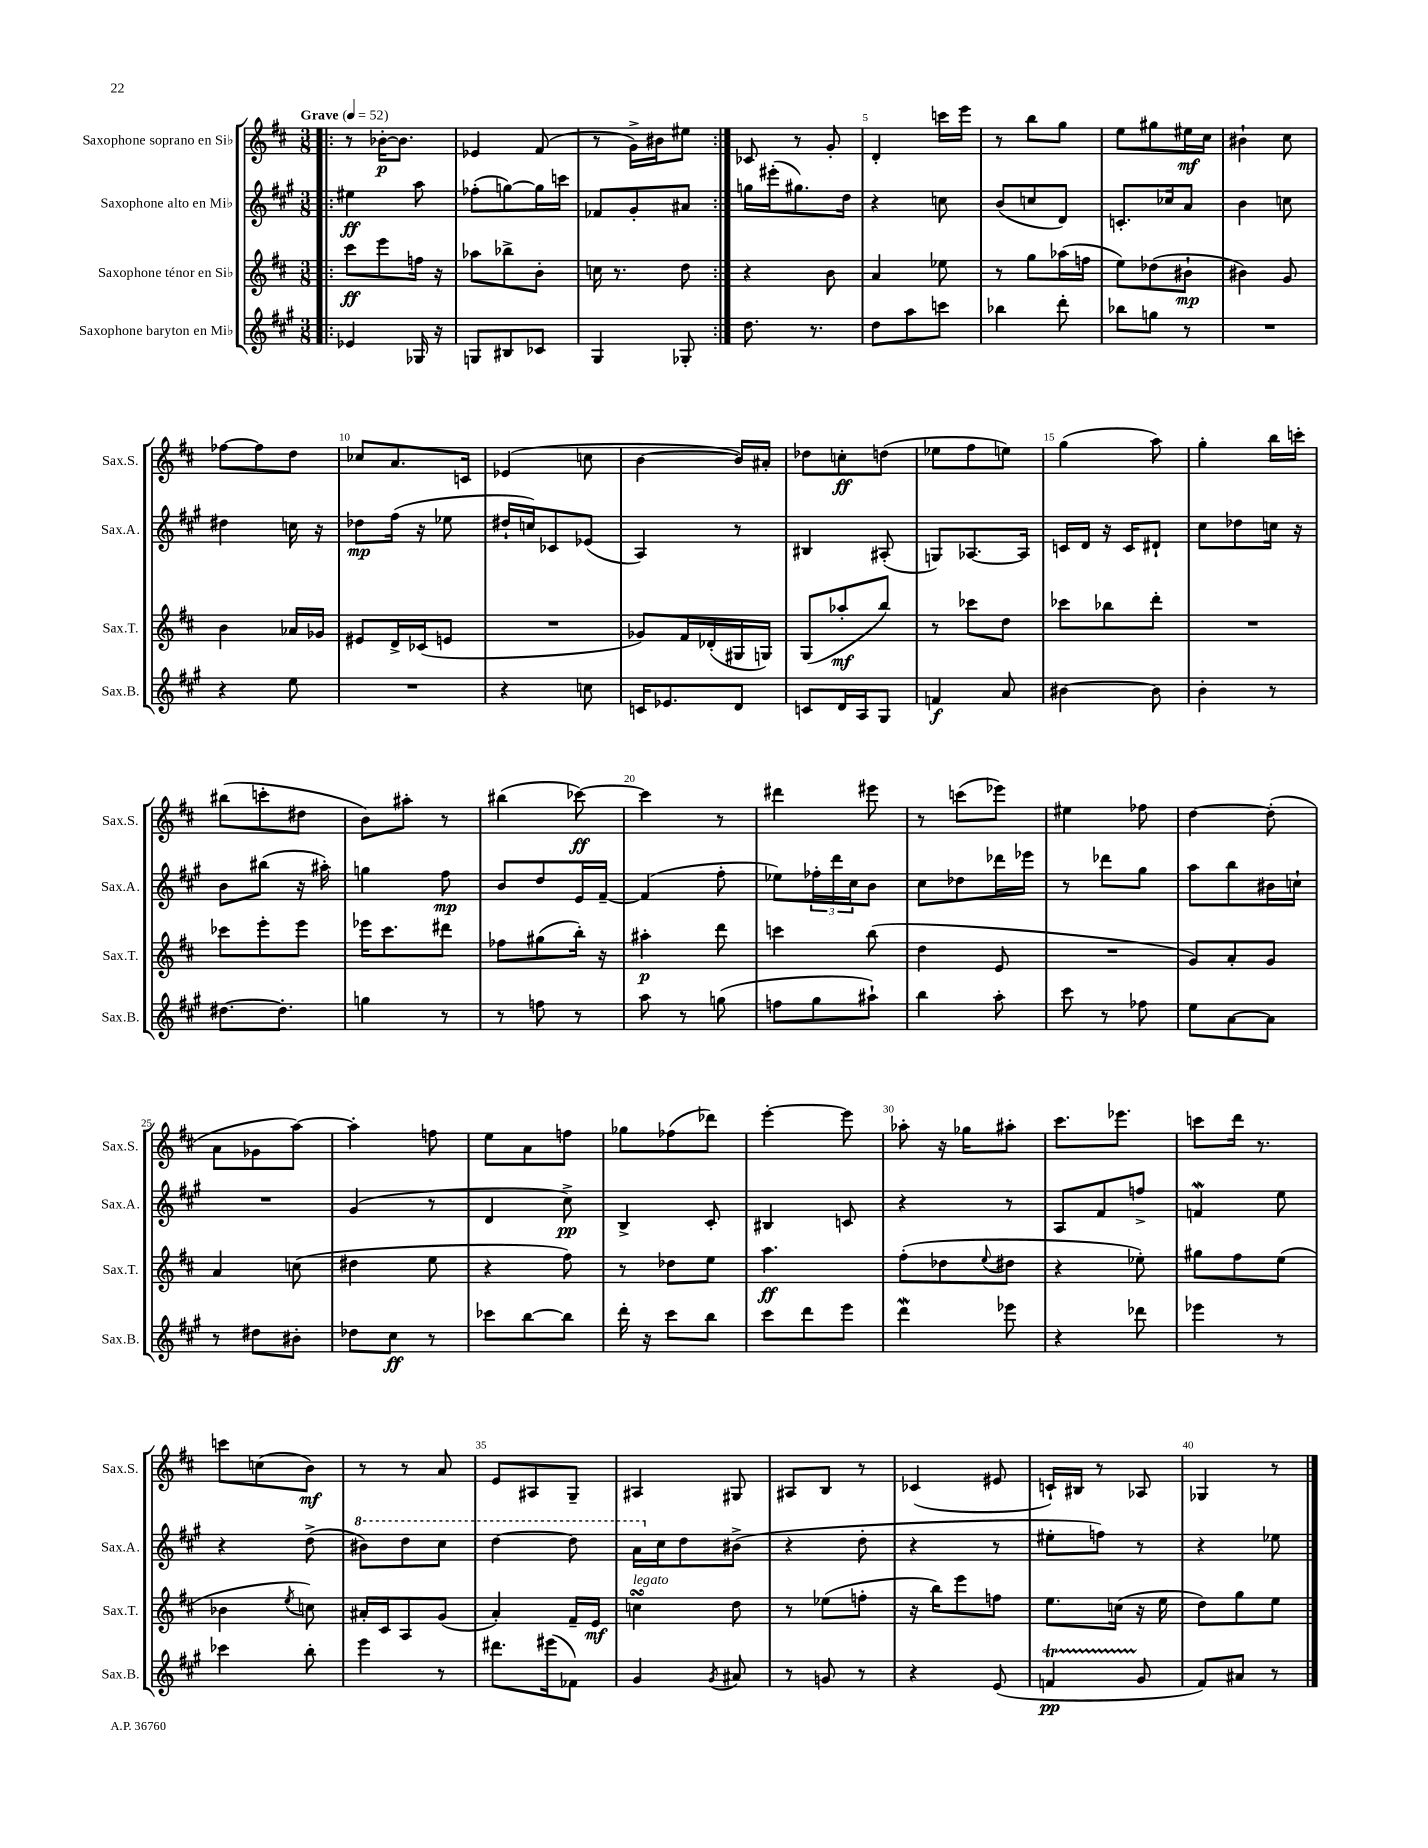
<<
\new StaffGroup <<
\new Staff = "s0" \with { instrumentName = "Saxophone soprano en Sib" shortInstrumentName = "Sax.S." } {
    \clef treble \key d \major \numericTimeSignature \time 3/8 \tempo "Grave" 4 = 52
    \repeat volta 2 { \bar ".|:" r8 bes'16~-.\p bes'8. |
    ees'4 fis'8( |
    r8 g'16->) bis'16 eis''8 | }
    ces'8 r8 g'8-. |
    d'4-. c'''16 e'''16 |
    r8 b''8 g''8 |
    e''8 gis''8 eis''16\mf cis''16 |
    bis'4-! cis''8 |
    fes''8~ fes''8 d''8 |
    ces''8 a'8. c'16 |
    ees'4( c''8 |
    b'4~ b'16) ais'16-. |
    des''8 c''8-.\ff d''8( |
    ees''8 fis''8 e''8) |
    g''4( a''8) |
    g''4-. b''16 c'''16-. |
    bis''8( c'''8-. dis''8 |
    b'8) ais''8-. r8 |
    bis''4( ces'''8~\ff) |
    ces'''4 r8 |
    dis'''4 eis'''8 |
    r8 c'''8( ees'''8) |
    eis''4 fes''8 |
    d''4~ d''8-.( |
    a'8 ges'8 a''8~) |
    a''4-. f''8 |
    e''8 a'8 f''8 |
    ges''8 fes''8( des'''8) |
    e'''4~-. e'''8 |
    aes''8-. r16 ges''16 ais''8-. |
    cis'''8. ees'''8. |
    c'''8 d'''16 r8. |
    c'''8 c''8( b'8\mf) |
    r8 r8 a'8 |
    e'8 ais8 g8-- |
    ais4 gis8 |
    ais8 b8 r8 |
    ces'4( eis'8 |
    c'16-!) bis16 r8 aes8 |
    ges4 r8 \bar "|." |
}
\new Staff = "s1" \with { instrumentName = "Saxophone alto en Mib" shortInstrumentName = "Sax.A." } {
    \clef treble \key a \major \numericTimeSignature \time 3/8
    \repeat volta 2 { \bar ".|:" eis''4\ff a''8 |
    fes''8-.( g''8~) g''16 c'''16 |
    fes'8 gis'8-. ais'8 | }
    g''16 eis'''16-.( gis''8.) d''16 |
    r4 c''8 |
    b'8( c''8 d'8) |
    c'8.-. ces''16 a'8 |
    b'4 c''8 |
    dis''4 c''16 r16 |
    des''8\mp fis''16( r16 ees''8 |
    dis''16-! c''16) ces'8 ees'8( |
    a4) r8 |
    bis4 ais8-.( |
    g8) aes8.~ aes16 |
    c'16 d'16 r16 c'16 dis'8-! |
    cis''8 des''8 c''16 r16 |
    b'8 bis''8( r16 ais''16-.) |
    g''4 fis''8\mp |
    b'8 d''8 e'16 fis'16~-- |
    fis'4( fis''8-. |
    ees''8) \tuplet 3/2 { fes''16-. d'''16 cis''16 } b'8 |
    cis''8 des''8 des'''16 ees'''16 |
    r8 des'''8 gis''8 |
    a''8 b''8 bis'16 c''16-! |
    R4. |
    gis'4( r8 |
    d'4 cis''8->\pp) |
    b4-> cis'8-. |
    bis4 c'8 |
    r4 r8 |
    a8 fis'8 f''8-> |
    f'4\mordent e''8 |
    r4 d''8->( |
    \ottava #1 bis''8) d'''8 cis'''8 |
    d'''4~ d'''8 |
    a''16 \ottava #0 cis''16 d''8 bis'8->( |
    r4 d''8-. |
    r4 r8 |
    eis''8-. f''8) r8 |
    r4 ees''8 \bar "|." |
}
\new Staff = "s2" \with { instrumentName = "Saxophone ténor en Sib" shortInstrumentName = "Sax.T." } {
    \clef treble \key d \major \numericTimeSignature \time 3/8
    \repeat volta 2 { \bar ".|:" cis'''8\ff e'''8 f''16 r16 |
    aes''8 bes''8-> b'8-. |
    c''16 r8. d''8 | }
    r4 b'8 |
    a'4 ees''8 |
    r8 g''8 aes''16( f''16 |
    e''8) des''8( bis'8-!\mp |
    bis'4) g'8 |
    b'4 aes'16 ges'16 |
    eis'8 d'16-> ces'16( e'8 |
    R4. |
    ges'8) fis'16 des'16-.( gis16 g16) |
    g8( aes''8-.\mf b''8) |
    r8 ces'''8 d''8 |
    ces'''8 bes''8 d'''8-. |
    R4. |
    ces'''8 e'''8-. e'''8 |
    ees'''16 cis'''8. dis'''8 |
    fes''8 gis''8( b''16-.) r16 |
    ais''4-.\p d'''8 |
    c'''4 b''8( |
    d''4 e'8 |
    R4. |
    g'8) a'8-. g'8 |
    a'4 c''8( |
    dis''4 e''8 |
    r4 fis''8) |
    r8 des''8 e''8 |
    a''4.\ff |
    fis''8-.( des''8 \appoggiatura { e''8 } dis''8 |
    r4 ees''8-.) |
    gis''8 fis''8 e''8( |
    bes'4 \acciaccatura { e''8 } c''8) |
    ais'16-. cis'16 a8 g'8( |
    a'4-.) fis'16-- e'16\mf |
    c''4\turn^\markup { \italic "legato" } d''8 |
    r8 ees''8( f''8-. |
    r16 b''16) e'''8 f''8 |
    e''8. c''16( r16 e''16 |
    d''8) g''8 e''8 \bar "|." |
}
\new Staff = "s3" \with { instrumentName = "Saxophone baryton en Mib" shortInstrumentName = "Sax.B." } {
    \clef treble \key a \major \numericTimeSignature \time 3/8
    \repeat volta 2 { \bar ".|:" ees'4 ges16 r16 |
    g8 bis8 ces'8 |
    gis4 ges8-. | }
    d''8. r8. |
    d''8 a''8 c'''8 |
    bes''4 d'''8-. |
    bes''8 g''8 r8 |
    R4. |
    r4 e''8 |
    R4. |
    r4 c''8 |
    c'16 ees'8. d'8 |
    c'8 d'16 a16 gis8 |
    f'4\f a'8 |
    bis'4~ bis'8 |
    b'4-. r8 |
    dis''8.~ dis''8.-. |
    g''4 r8 |
    r8 f''8 r8 |
    a''8 r8 g''8( |
    f''8 gis''8 ais''8-!) |
    b''4 a''8-. |
    cis'''8 r8 fes''8 |
    e''8 a'8~ a'8 |
    r8 dis''8 bis'8-. |
    des''8 cis''8\ff r8 |
    ces'''8 b''8~ b''8 |
    d'''16-. r16 cis'''8 b''8 |
    cis'''8 d'''8 e'''8 |
    d'''4\mordent ees'''8 |
    r4 des'''8 |
    ees'''4 r8 |
    ces'''4 b''8-. |
    e'''4 r8 |
    dis'''8. eis'''16( fes'8) |
    gis'4 \acciaccatura { gis'8 } ais'8 |
    r8 g'8 r8 |
    r4 e'8( |
    f'4\startTrillSpan\pp gis'8\stopTrillSpan |
    fis'8) ais'8 r8 \bar "|." |
}
>>
>>
\layout { \context { \Score \override BarNumber.break-visibility = ##(#f #t #t) barNumberVisibility = #(every-nth-bar-number-visible 5) } }
